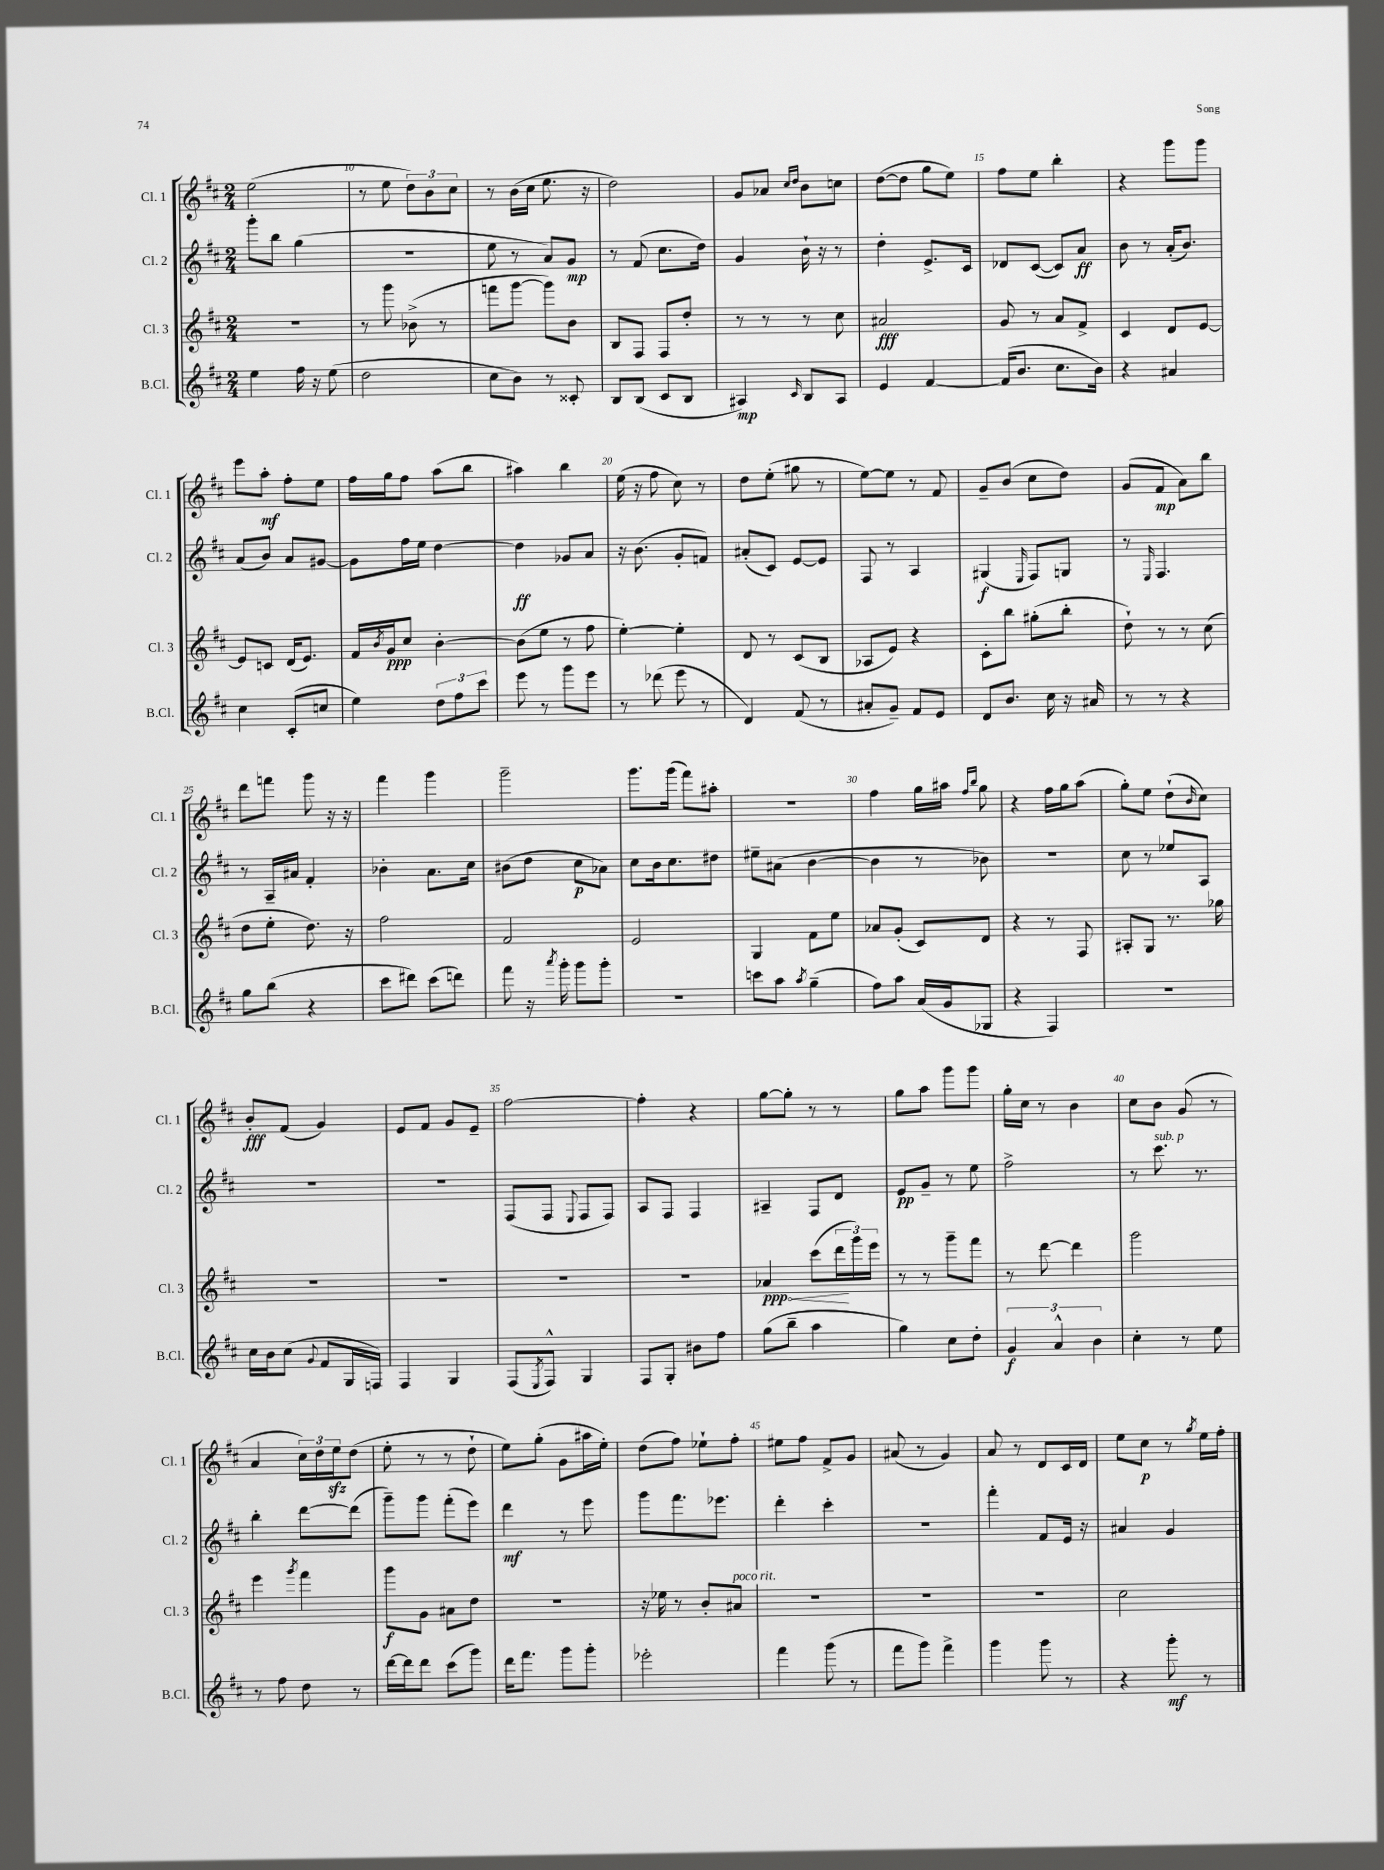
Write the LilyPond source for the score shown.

<<
\new StaffGroup <<
\new Staff = "s0" \with { instrumentName = "Cl. 1" shortInstrumentName = "Cl. 1" } {
    \clef treble \key d \major \numericTimeSignature \time 2/4
    e''2( |
    r8 e''8 \tuplet 3/2 { d''8) b'8 cis''8 } |
    r8 b'16( cis''16 e''8. r16 |
    d''2) |
    g'8 aes'8 \grace { cis''16 d''16 } b'8 c''8 |
    d''8~( d''8 g''8 e''8) |
    fis''8 e''8 b''4-. |
    r4 g'''8 g'''8 |
    e'''8 a''8-.\mf fis''8-. e''8 |
    fis''16 g''16 fis''8 a''8( b''8 |
    ais''4) b''4 |
    e''16( r16 fis''8 cis''8) r8 |
    d''8 e''8-.( gis''8 r8 |
    e''8~) e''8 r8 fis'8 |
    g'8-- b'8( cis''8 d''8) |
    g'8( fis'8\mp a'8) b''8 |
    d'''8 f'''8 g'''8 r16 r16 |
    fis'''4 g'''4 |
    g'''2-- |
    g'''8. g'''16( fis'''8) ais''8-. |
    R2 |
    fis''4 g''16 ais''16 \grace { fis''16 b''16 } g''8 |
    r4 fis''16 g''16 a''8( |
    g''8-.) e''8 d''8-!( \grace { b'16 } cis''8) |
    b'8-.\fff fis'8( g'4) |
    e'8 fis'8 g'8 e'8-- |
    fis''2~ |
    fis''4-. r4 |
    g''8~ g''8-. r8 r8 |
    g''8 a''8 g'''8 g'''8 |
    g''16-. cis''16 r8 b'4 |
    cis''8 b'8 g'8( r8 |
    a'4 \tuplet 3/2 { cis''16) d''16 e''16\sfz } d''8( |
    e''8-. r8 r8 d''8-! |
    e''8) g''8-.( g'8 ais''16 e''16-.) |
    d''8( fis''8) ees''8-! fis''8-. |
    eis''8 fis''8 fis'8-> g'8 |
    ais'8( r8 g'4) |
    a'8 r8 d'8 cis'16 d'16 |
    e''8 cis''8\p r8 \acciaccatura { g''8 } e''16 fis''16-. \bar "|." |
}
\new Staff = "s1" \with { instrumentName = "Cl. 2" shortInstrumentName = "Cl. 2" } {
    \clef treble \key d \major \numericTimeSignature \time 2/4
    g'''8-. b''8 g''4( |
    R2 |
    e''8 r8 a'8) g'8\mp |
    r8 fis'8( cis''8. d''16) |
    g'4 b'16-! r16 r8 |
    d''4-. e'8.-> cis'16 |
    des'8 cis'8~( cis'8) a'8\ff |
    b'8 r8 a'16-.( b'8.) |
    a'8( b'8) a'8 gis'8~ |
    gis'8 fis''16 e''16 d''4~ |
    d''4\ff ges'8 a'8 |
    r16 b'8.( g'8-. f'8) |
    ais'8-.( cis'8) e'8~ e'8 |
    fis8 r8 a4 |
    gis4\f( \grace { e16 } fis8) g8 |
    r8 \grace { e16 } fis4. |
    r8 a16-- ais'16 fis'4-. |
    bes'4-. a'8. cis''16 |
    bis'8( d''8 cis''8\p aes'8) |
    cis''8 b'16 cis''8. dis''8 |
    eis''8-- ais'8( b'4~ |
    b'4 r8 bes'8) |
    R2 |
    cis''8 r8 ees''8 a8 |
    R2 |
    R2 |
    fis8( fis8 \appoggiatura { e8 } fis8 fis8) |
    a8 fis8 fis4 |
    ais4-- fis8 d'8 |
    e'8\pp g'8-- r8 e''8 |
    fis''2-> |
    r8 cis'''8.^\markup { \italic "sub. p" } r8. |
    b''4-. d'''8~ d'''8( |
    g'''8--) g'''8 fis'''8-.( e'''8) |
    d'''4\mf r8 e'''8 |
    g'''8 fis'''8. ees'''8. |
    d'''4-. cis'''4-. |
    r2 |
    fis'''4-. fis'8 e'16 r16 |
    ais'4 g'4 \bar "|." |
}
\new Staff = "s2" \with { instrumentName = "Cl. 3" shortInstrumentName = "Cl. 3" } {
    \clef treble \key d \major \numericTimeSignature \time 2/4
    R2 |
    r8 g'''8 bes'8->( r8 |
    f'''8 g'''8~ g'''8) b'8 |
    b8 fis8 fis8 d''8-. |
    r8 r8 r8 cis''8 |
    ais'2\fff |
    g'8 r8 a'8 fis'8-> |
    cis'4 d'8 e'8~ |
    e'8 c'8 d'16( e'8.) |
    fis'16 \acciaccatura { b'8 } g'16\ppp cis''8 b'4~-. |
    b'8( e''8 r8 fis''8 |
    e''4~-.) e''4-. |
    d'8 r8 cis'8( b8 |
    aes8 e'8) r4 |
    cis'8-. b''8 gis''8-.( b''8-. |
    d''8-!) r8 r8 cis''8( |
    d''8 e''8-. d''8.) r16 |
    fis''2 |
    fis'2 |
    e'2 |
    g4 fis'8 e''8 |
    aes'8 g'8-.( cis'8) d'8 |
    r4 r8 fis8 |
    ais8-. g8 r8. ges''16 |
    R2 |
    R2 |
    R2 |
    R2 |
    \once \override Hairpin.circled-tip = ##t aes'4\ppp\< cis'''8( \tuplet 3/2 { d'''16\! g'''16) e'''16 } |
    r8 r8 g'''8-- fis'''8 |
    r8 d'''8~ d'''4 |
    g'''2 |
    e'''4 \acciaccatura { g'''8 } fis'''4 |
    g'''8\f g'8 ais'8 d''8 |
    r2 |
    r16 ees''16 r8 b'8-. ais'8^\markup { \italic "poco rit." } |
    R2 |
    R2 |
    R2 |
    cis''2 \bar "|." |
}
\new Staff = "s3" \with { instrumentName = "B.Cl." shortInstrumentName = "B.Cl." } {
    \clef treble \key d \major \numericTimeSignature \time 2/4
    e''4 fis''16 r16 e''8( |
    d''2 |
    cis''8 b'8) r8 cisis'8-. |
    b8 b8( cis'8 b8 |
    ais4\mp) \grace { cis'16 } b8 ais8 |
    e'4 fis'4~ |
    fis'16( b'8. cis''8. b'16) |
    r4 ais'4 |
    cis''4 cis'8-.( c''8 |
    e''4) \tuplet 3/2 { d''8 fis''8 cis'''8 } |
    e'''8 r8 g'''8 e'''8 |
    r8 des'''8( e'''8 r8 |
    d'4) fis'8( r8 |
    ais'8-. g'8--) fis'8 e'8 |
    d'8 b'8. cis''16 r16 ais'16 |
    r8 r8 r4 |
    g''8 b''8( r4 |
    cis'''8 dis'''8) cis'''8( d'''8) |
    fis'''8 r16 \acciaccatura { a'''8 } g'''16-. g'''8 g'''8-. |
    R2 |
    c'''8 a''8 \acciaccatura { a''8 } g''4--( |
    fis''8) a''8 a'16( g'16 ges8 |
    r4 fis4) |
    R2 |
    cis''16 b'16 cis''8( \appoggiatura { g'8 } fis'8 g16 f16) |
    fis4 g4 |
    fis8( \acciaccatura { e8 } fis8-^) g4 |
    fis8 g8-. bis'8 fis''8 |
    g''8( b''8-- a''4 |
    g''4) cis''8 d''8-. |
    \tuplet 3/2 { g'4\f a'4-^ b'4 } |
    cis''4-. r8 e''8 |
    r8 fis''8 d''8 r8 |
    d'''16~ d'''16 d'''8 cis'''8( g'''8) |
    d'''16 fis'''8. g'''8 g'''8-. |
    ees'''2-. |
    fis'''4 g'''8( r8 |
    fis'''8 g'''8) fis'''4-> |
    g'''4 g'''8 r8 |
    r4 g'''8-.\mf r8 \bar "|." |
}
>>
>>
\layout { \context { \Score currentBarNumber = #9 \override BarNumber.break-visibility = ##(#f #t #t) barNumberVisibility = #(every-nth-bar-number-visible 5) } }
